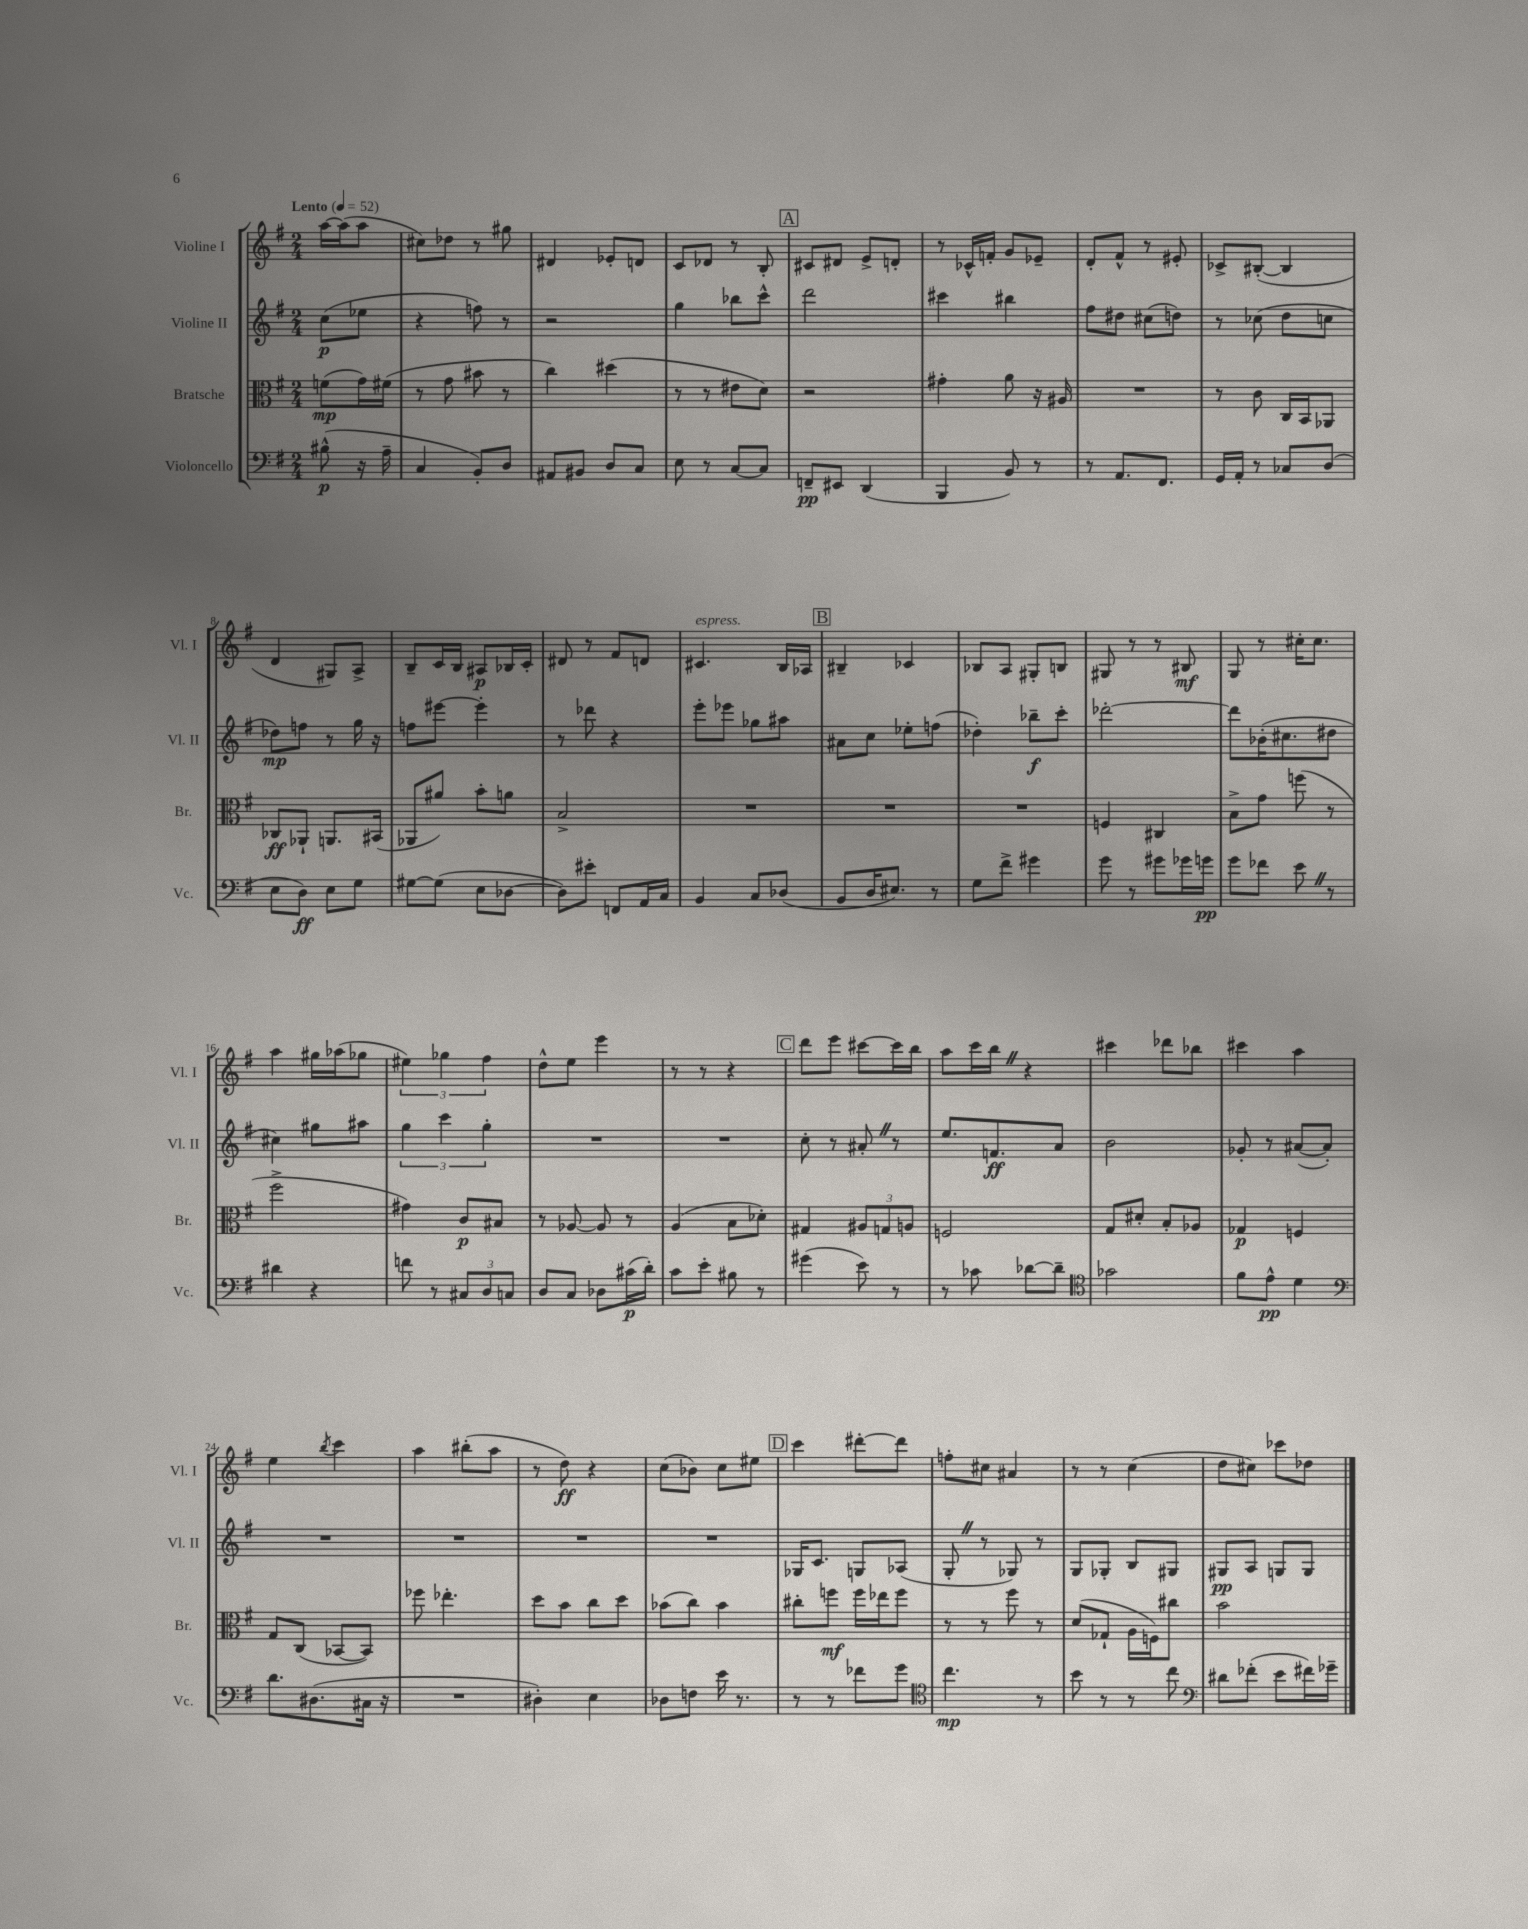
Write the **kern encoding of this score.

**kern	**dynam	**kern	**dynam	**kern	**dynam	**kern	**dynam
*part4	*part4	*part3	*part3	*part2	*part2	*part1	*part1
*staff4	*staff4	*staff3	*staff3	*staff2	*staff2	*staff1	*staff1
*I"Violoncello	*	*I"Bratsche	*	*I"Violine II	*	*I"Violine I	*
*I'Vc.	*	*I'Br.	*	*I'Vl. II	*	*I'Vl. I	*
*clefF4	*	*clefC3	*	*clefG2	*	*clefG2	*
*k[f#]	*	*k[f#]	*	*k[f#]	*	*k[f#]	*
*M2/4	*	*M2/4	*	*M2/4	*	*M2/4	*
*MM52	*	*MM52	*	*MM52	*	*MM52	*
=	=	=	=	=	=	=	=
!	!	!	!	!	!	!LO:TX:a:B:t=Lento	!
(8B#X^^\	p	(8fn\L	mp	(8cc\L	p	[16aa\LL	.
.	.	.	.	.	.	(16aa\J]	.
16r	.	16g\L)	.	8ee-X\J	.	8aa\J	.
16A~\	.	(16f#X\JJ	.	.	.	.	.
=1	=1	=1	=1	=1	=1	=1	=1
4C/	.	8r	.	4r	.	8cc#X\L)	.
.	.	8g\	.	.	.	8dd-X\J	.
8BB'/L)	.	8b#X\	.	8ffn\)	.	8r	.
8D/J	.	8r	.	8r	.	8gg#X\	.
=2	=2	=2	=2	=2	=2	=2	=2
8AA#X/L	.	4cc\)	.	2r	.	4d#X/	.
8BB#X/J	.	.	.	.	.	.	.
8D/L	.	(4dd#X\	.	.	.	8e-X'/L	.
8C/J	.	.	.	.	.	8dn/J	.
=3	=3	=3	=3	=3	=3	=3	=3
8E\	.	8r	.	4gg\	.	8c/L	.
8r	.	8r	.	.	.	8d-X/J	.
[8C/L	.	8e#X\L	.	8bb-X\L	.	8r	.
8C/J]	.	8d\J)	.	8ccc^^\J	.	8B'/	.
!!LO:REH:place=s1:t=A
=4	=4	=4	=4	=4	=4	=4	=4
8FFn~/L	pp	2r	.	2ddd\	.	8c#X/L	.
8EE#X/J	.	.	.	.	.	8d#X/J	.
(4DD/	.	.	.	.	.	8e^/L	.
.	.	.	.	.	.	8dn'/J	.
=5	=5	=5	=5	=5	=5	=5	=5
4BBB/	.	4g#X'\	.	4ccc#X\	.	8r	.
.	.	.	.	.	.	16c-X^^/LL	.
.	.	.	.	.	.	16fn'/JJ	.
8BB/)	.	8a\	.	4bb#X\	.	8g/L	.
8r	.	16r	.	.	.	8e-X~/J	.
.	.	16A#X/	.	.	.	.	.
=6	=6	=6	=6	=6	=6	=6	=6
8r	.	2r	.	8ff#\L	.	8d'/L	.
8.AA/L	.	.	.	8dd#X\J	.	8f#^^/J	.
.	.	.	.	(8cc#X\L	.	8r	.
8.FF#/J	.	.	.	.	.	.	.
.	.	.	.	8ddn\J)	.	8e#X'/	.
=7	=7	=7	=7	=7	=7	=7	=7
16GG/LL	.	8r	.	8r	.	8c-X^/L	.
16AA'/JJ	.	.	.	.	.	.	.
8r	.	8c\	.	(8cc-X\	.	([8B#X'/J	.
8C-X/L	.	16C/LL	.	8dd\L	.	4B#/]	.
.	.	16BB/J	.	.	.	.	.
(8D/J	.	8AA-X/J	.	8ccn\J	.	.	.
!!LO:LB:g=z
=8	=8	=8	=8	=8	=8	=8	=8
8E\L	.	8C-X/L	ff	8dd-X\L)	mp	4d/	.
8D\J)	ff	8AA-X`/J	.	8ffn\J	.	.	.
8E\L	.	8.AAn/L	.	8r	.	8G#X/L)	.
8G\J	.	.	.	16gg\	.	8A^/J	.
.	.	(16BB#X/Jk	.	16r	.	.	.
=9	=9	=9	=9	=9	=9	=9	=9
[8G#X\L	.	8AA-X/L	.	8ffn\L	.	8B~/L	.
(8G#\J]	.	8a#X/J)	.	[8eee#X\J	.	16c/L	.
.	.	.	.	.	.	16B/JJ	.
8E\L	.	8b'\L	.	4eee#'\]	.	8A#X/L	p
[8D-X\J	.	8an\J	.	.	.	16B-X/L	.
.	.	.	.	.	.	16c'/JJ	.
=10	=10	=10	=10	=10	=10	=10	=10
8D-\L])	.	2B^/	.	8r	.	8d#X/	.
8e#X'\J	.	.	.	8ddd-X\	.	8r	.
8FFn/L	.	.	.	4r	.	8f#/L	.
16AA/L	.	.	.	.	.	8dn/J	.
16C/JJ	.	.	.	.	.	.	.
=11	=11	=11	=11	=11	=11	=11	=11
!	!	!	!	!	!	!LO:TX:a:i:t=espress.	!
4BB/	.	2r	.	8eee'\L	.	4.c#X/	.
.	.	.	.	8eee-X\J	.	.	.
8C/L	.	.	.	8gg-X\L	.	.	.
(8D-X/J	.	.	.	8aa#X\J	.	16B/LL	.
.	.	.	.	.	.	16A-X/JJ	.
!!LO:REH:place=s1:t=B
=12	=12	=12	=12	=12	=12	=12	=12
8BB/L	.	2r	.	8a#X\L	.	4B#X~/	.
16D/K	.	.	.	8cc\J	.	.	.
8.E#X/J)	.	.	.	.	.	.	.
.	.	.	.	8ee-X'\L	.	4c-X/	.
8r	.	.	.	(8ffn\J	.	.	.
=13	=13	=13	=13	=13	=13	=13	=13
8G\L	.	2r	.	4dd-X'\)	.	8B-X/L	.
8f#^\J	.	.	.	.	.	8A/J	.
4g#X\	.	.	.	8bb-X~\L	f	8G#X'/L	.
.	.	.	.	8ccc'\J	.	8Bn/J	.
=14	=14	=14	=14	=14	=14	=14	=14
8g\	.	4Fn/	.	[2ddd-X'\	.	8G#X/	.
8r	.	.	.	.	.	8r	.
8g#X\L	.	4C#X/	.	.	.	8r	.
16g-X\L	.	.	.	.	.	8B#X/	mf
16gn\JJ	pp	.	.	.	.	.	.
=15	=15	=15	=15	=15	=15	=15	=15
8g\L	.	8B^\L	.	8ddd-\L]	.	8G/	.
8f-X\J	.	8g\J	.	(16b-X'\K	.	8r	.
.	.	.	.	8.cc#X\	.	.	.
8eZ\	.	(8ffn\	.	.	.	16cc#X'\KL	.
.	.	.	.	.	.	8.cc#\J	.
8r	.	8r	.	8dd#X\J	.	.	.
!!LO:LB:g=z
=16	=16	=16	=16	=16	=16	=16	=16
4d#X\	.	2ff#^\	.	4cc#X\)	.	4aa\	.
4r	.	.	.	8gg#X\L	.	16gg#X\LL	.
.	.	.	.	.	.	(16aa-X\J	.
.	.	.	.	8aa#X\J	.	8gg-X\J	.
=17	=17	=17	=17	=17	=17	=17	=17
8fn\	.	4g#X\)	.	6gg\	.	6ee#X\)	.
8r	.	.	.	.	.	.	.
.	.	.	.	6ccc\	.	6gg-X\	.
12C#X/L	.	8c/L	p	.	.	.	.
12D/	.	.	.	6gg'\	.	6ff#\	.
.	.	8B#X/J	.	.	.	.	.
12Cn/J	.	.	.	.	.	.	.
=18	=18	=18	=18	=18	=18	=18	=18
8D/L	.	8r	.	2r	.	8dd^^\L	.
8C/J	.	[8A-X/	.	.	.	8ee\J	.
8D-X\L	.	8A-/]	.	.	.	4eee\	.
(16c#X\L	p	8r	.	.	.	.	.
16d'\JJ)	.	.	.	.	.	.	.
=19	=19	=19	=19	=19	=19	=19	=19
8c\L	.	(4A/	.	2r	.	8r	.
8e'\J	.	.	.	.	.	8r	.
8B#X\	.	8B\L	.	.	.	4r	.
8r	.	8d-X'\J)	.	.	.	.	.
!!LO:REH:place=s1:t=C
=20	=20	=20	=20	=20	=20	=20	=20
(4g#X\	.	4G#X/	.	8cc'\	.	8ddd\L	.
.	.	.	.	8r	.	8eee\J	.
8e\)	.	12A#X/L	.	8a#X'Z/	.	[8ccc#X\L	.
.	.	12Gn/	.	.	.	.	.
8r	.	.	.	8r	.	16ccc#\L]	.
.	.	12An/J	.	.	.	.	.
.	.	.	.	.	.	16bb\JJ	.
=21	=21	=21	=21	=21	=21	=21	=21
8r	.	2Fn/	.	8.ee/L	.	8aa\L	.
8c-X\	.	.	.	.	.	16ccc\L	.
.	.	.	.	8.fn/	ff	16bbZ\JJ	.
[8d-X\L	.	.	.	.	.	4r	.
8d-~\J]	.	.	.	8a/J	.	.	.
=22	=22	=22	=22	=22	=22	=22	=22
*clefC4	*	*	*	*	*	*	*
2g-X\	.	8G/L	.	2b\	.	4ccc#X\	.
.	.	8d#X'/J	.	.	.	.	.
.	.	8B'/L	.	.	.	8ddd-X\L	.
.	.	8A-X/J	.	.	.	8bb-X\J	.
=23	=23	=23	=23	=23	=23	=23	=23
8f#\L	.	4G-X/	p	8g-X'/	.	4ccc#X\	.
8e^^\J	pp	.	.	8r	.	.	.
4d\	.	4Fn/	.	([8a#X/L	.	4aa\	.
.	.	.	.	8a#'/J])	.	.	.
!!LO:LB:g=z
=24	=24	=24	=24	=24	=24	=24	=24
*clefF4	*	*	*	*	*	*	*
8.d\L	.	8G/L	.	2r	.	4ee\	.
.	.	(8C/J	.	.	.	.	.
(8.D#X\	.	.	.	.	.	.	.
.	.	.	.	.	.	8qbb/	.
.	.	[8BB-X/L	.	.	.	4ccc\	.
16C#X\Jk	.	8BB-/J])	.	.	.	.	.
16r	.	.	.	.	.	.	.
=25	=25	=25	=25	=25	=25	=25	=25
2r	.	8ff-X\	.	2r	.	4aa\	.
.	.	4.ee-X'\	.	.	.	.	.
.	.	.	.	.	.	(8bb#X'\L	.
.	.	.	.	.	.	8aa\J	.
=26	=26	=26	=26	=26	=26	=26	=26
4D#X'\)	.	8dd\L	.	2r	.	8r	.
.	.	8b\J	.	.	.	8dd\)	ff
4E\	.	8cc\L	.	.	.	4r	.
.	.	8dd\J	.	.	.	.	.
=27	=27	=27	=27	=27	=27	=27	=27
8D-X\L	.	(8b-X\L	.	2r	.	(8cc\L	.
8Fn\J	.	8cc\J)	.	.	.	8b-X\J)	.
16e\	.	4b-\	.	.	.	8cc\L	.
8.r	.	.	.	.	.	.	.
.	.	.	.	.	.	8ee#X\J	.
!!LO:REH:place=s1:t=D
=28	=28	=28	=28	=28	=28	=28	=28
8r	.	8cc#X'\L	.	16G-X/KL	.	4ccc\	.
.	.	.	.	8.c/J	.	.	.
8r	.	8ffn\J	mf	.	.	.	.
8f-X\L	.	16ff\LL	.	8Gn/L	.	[8ddd#X'\L	.
.	.	16ee-X\J	.	.	.	.	.
8g\J	.	8ff\J	.	(8A-X/J	.	8ddd#\J]	.
=29	=29	=29	=29	=29	=29	=29	=29
*clefC4	*	*	*	*	*	*	*
4.cc\	mp	8r	.	8G'Z/	.	8ffn'\L	.
.	.	8r	.	8r	.	8cc#X\J	.
.	.	8ff#\	.	8G-X/)	.	4a#X/	.
8r	.	8r	.	8r	.	.	.
=30	=30	=30	=30	=30	=30	=30	=30
8b\	.	(8d/L	.	8G/L	.	8r	.
8r	.	8G-X`/J	.	8G-X'/J	.	8r	.
8r	.	16A\LL	.	8B/L	.	(4cc\	.
.	.	16Fn\J)	.	.	.	.	.
8cc\	.	8cc#X\J	.	8G#X/J	.	.	.
=31	=31	=31	=31	=31	=31	=31	=31
*clefF4	*	*	*	*	*	*	*
8d#X\L	.	2b\	.	8G#X/L	pp	8dd\L	.
(8f-X'\J	.	.	.	8A/J	.	8cc#X\J)	.
8e\L	.	.	.	8Gn/L	.	8ccc-X\L	.
16f#X\L)	.	.	.	8G/J	.	8dd-X\J	.
16g-X~\JJ	.	.	.	.	.	.	.
==	==	==	==	==	==	==	==
*-	*-	*-	*-	*-	*-	*-	*-
